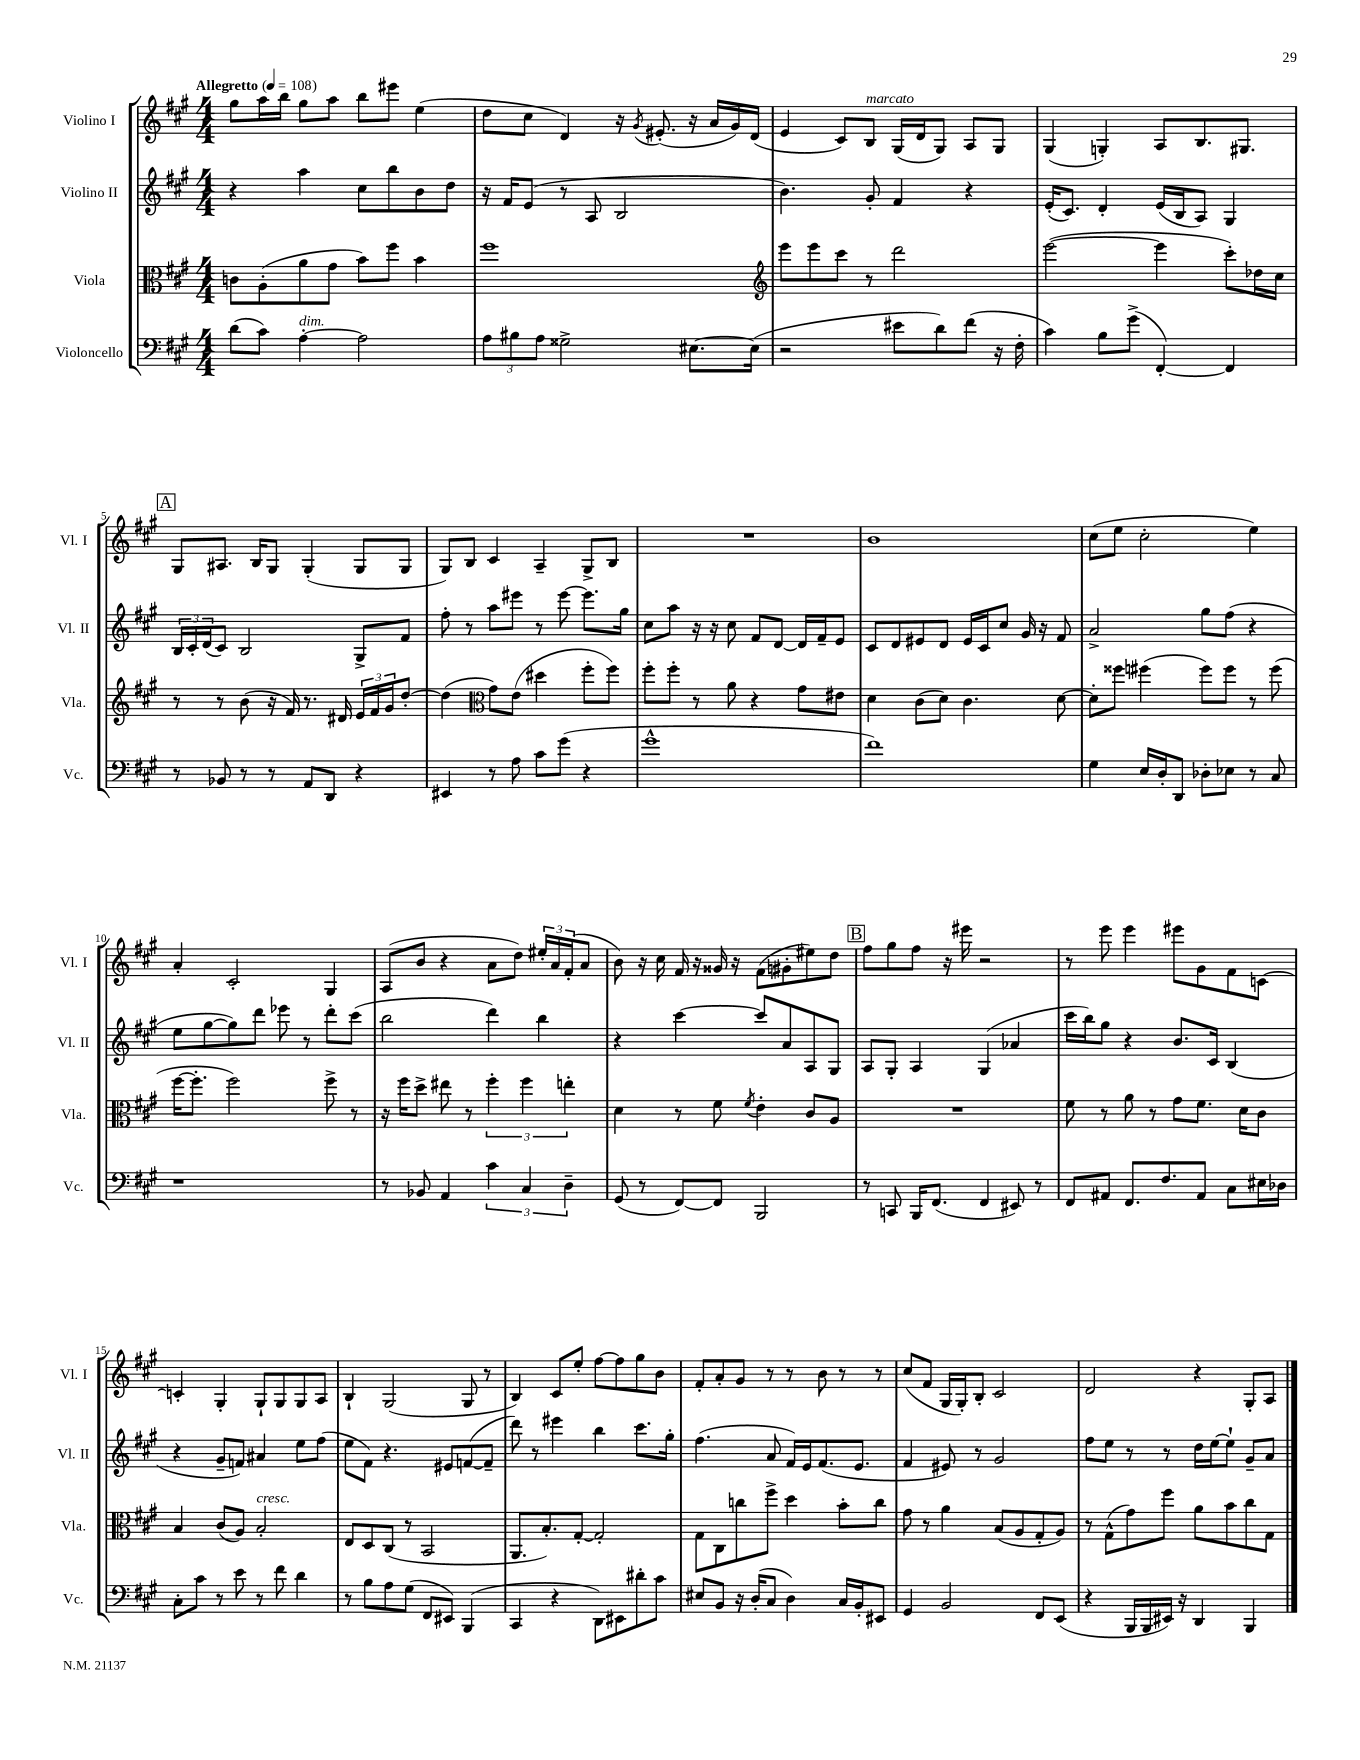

**kern	**kern	**kern	**kern
*staff4	*staff3	*staff2	*staff1
*clefF4	*clefC3	*clefG2	*clefG2
*k[f#c#g#]	*k[f#c#g#]	*k[f#c#g#]	*k[f#c#g#]
*M4/4	*M4/4	*M4/4	*M4/4
*MM108	*MM108	*MM108	*MM108
(8d	8c	4r	8gg#
8c#)	(8A'	.	16aa
.	.	.	16bb
[4A'	8a	4aa	8gg#
.	8g#	.	8aa
2A]	8b)	8cc#	8bb
.	8ff#	8bb	8eee#
.	4b	8b	(4ee
.	.	8dd	.
=	=	=	=
12A	1ff#	16r	8dd
.	.	16f#	.
12B#	.	.	.
.	.	(8e	8cc#
12A	.	.	.
2G##^	.	8r	4d)
.	.	8A	.
.	.	2B	16r
.	.	.	8qg#
.	.	.	(8.e#'
[8.E#	.	.	16r
.	.	.	16a
.	.	.	16g#)
(16E#]	.	.	(16d
=	=	=	=
*	*clefG2	*	*
2r	8eee	4.b)	4e
.	8eee	.	.
.	8ccc#	.	8c#)
.	8r	8g#'	8B
8e#	2ddd	4f#	(16G#
.	.	.	16d
8d)	.	.	8G#)
(8f#	.	4r	8A
16r	.	.	8G#
16F#'	.	.	.
=	=	=	=
4c#)	([2eee	(16e'	(4G#
.	.	8.c#)	.
8B	.	4d'	4G')
(8g#^	.	.	.
[4FF#')	4eee]	(16e	8A
.	.	16B	.
.	.	8A)	8.B
4FF#]	8ccc#')	4G#	.
.	.	.	8.G#
.	16dd-	.	.
.	16cc#	.	.
=	=	=	=
8r	8r	24B	8G#
.	.	24c#'	.
.	.	(24d	.
8BB-	8r	8c#)	8.A#
8r	(8b	2B	.
.	.	.	16B
8r	16r	.	8G#
.	16f#)	.	.
8AA	8.r	.	(4G#'
8DD	.	.	.
.	16d#	.	.
4r	24e	8G#^	8G#
.	24f#	.	.
.	24g#	.	.
.	[8dd'	8f#	8G#
=	=	=	=
4EE#	(4dd]	8ff#'	8G#)
.	.	8r	8B
*	*clefC3	*	*
8r	8g#)	8aa	4c#
8A	(8e	8eee#	.
8c#	4dd#	8r	4A~
(8g#	.	[8eee#	.
4r	8ff#'	8.eee#]	8G#^
.	8ff#)	.	8B
.	.	16gg#	.
=	=	=	=
1g#^^	8ff#'	8cc#	1r
.	8ff#'	8aa	.
.	8r	16r	.
.	.	16r	.
.	8a	8cc#	.
.	4r	8f#	.
.	.	[8d	.
.	8g#	16d]	.
.	.	16f#~	.
.	8e#	8e	.
=	=	=	=
1f#)	4d	8c#	1b
.	.	8d	.
.	(8c#	8e#	.
.	8d)	8d	.
.	4.c#	16e#	.
.	.	16c#	.
.	.	8cc#	.
.	.	16g#	.
.	.	16r	.
.	[8d	8f#	.
=	=	=	=
4G#	8d']	2a^	(8cc#
.	8ff##	.	8ee
16E	(4ff#	.	2cc#'
16D'	.	.	.
8DD	.	.	.
8D-'	8ff#)	8gg#	.
8E-	8ff#	(8ff#	.
8r	8r	4r	4ee)
8C#	(8ff#	.	.
=	=	=	=
1r	[16ff#	8ee	4a'
.	8.ff#']	.	.
.	.	[8gg#	.
.	2ff#)	8gg#])	2c#'
.	.	8ddd	.
.	.	8eee-	.
.	.	8r	.
.	8ff#^	8ddd'	4G#
.	8r	(8ccc#	.
=	=	=	=
8r	16r	2bb	(8A
.	16ff#	.	.
8BB-	8dd^	.	8b
4AA	8ee#	.	4r
.	8r	.	.
6c#	6ff#'	4ddd)	8a
.	.	.	8dd)
6C#	6ff#	.	.
.	.	4bb	24ee#'
.	.	.	24a
6D~	6ee'	.	(24f#'
.	.	.	8a
=	=	=	=
(8GG#	4d	4r	8b)
8r	.	.	16r
.	.	.	16cc#
[8FF#)	8r	[4ccc#	16f#
.	.	.	16r
8FF#]	8f#	.	16g##
.	.	.	16r
.	8qf#	.	.
2BBB	4e'	8ccc#]	(8f#
.	.	8a	8g#'
.	8c#	8A	8ee#)
.	8A	8G#	8dd
=	=	=	=
8r	1r	8A	8ff#
8CC	.	8G#'	8gg#
16BBB	.	4A	8ff#
(8.FF#	.	.	.
.	.	.	16r
.	.	.	16eee#
4FF#	.	(4G#	2r
8EE#)	.	4a-	.
8r	.	.	.
=	=	=	=
8FF#	8f#	16ccc#	8r
.	.	16bb)	.
8AA#	8r	8gg#	8eee
8.FF#	8a	4r	4eee
.	8r	.	.
8.F#	.	.	.
.	8g#	8.b	8eee#
8AA#	8.f#	.	8g#
.	.	16c#	.
8C#	.	(4B	8f#
.	16d	.	.
16E#	8c#	.	[8c
16D-	.	.	.
=	=	=	=
8C#'	4B	4r	4c']
8c#	.	.	.
8r	(8c#	8g#~	4G#'
8e	8A)	8f)	.
8r	2B'	4a#	8G#`
8f#	.	.	8G#
4d	.	8ee	8G#
.	.	(8ff#	8A
=	=	=	=
8r	8E	8ee	4B`
8B	8D	8f#)	.
8A	(8C#	4.r	(2G#
(8G#	8r	.	.
8FF#	2BB	.	.
8EE#)	.	8e#	.
(4BBB	.	([8f	8G#
.	.	8f~]	8r
=	=	=	=
4CC#	8.AA	8ddd)	4B)
.	.	8r	.
.	8.B')	.	.
4r	.	4eee#	8c#
.	[8G#'	.	8ee'
8DD)	2G#']	4bb	[8ff#
8EE#	.	.	8ff#]
8d#'	.	8.ccc#	8gg#
8c#	.	.	8b
.	.	16gg#'	.
=	=	=	=
8E#	8G#	(4.ff#	8f#'
8BB	8C#	.	8a'
16r	8cc	.	8g#
(16D'	.	.	.
8C#	8ff#^	8a	8r
4D)	4dd	16f#)	8r
.	.	16e	.
.	.	(8.f#	8b
16C#	8b'	.	8r
16BB'	.	8.e	.
8EE#	8cc	.	8r
=	=	=	=
4GG#	8g#	4f#	(8cc#
.	8r	.	8f#
2BB	4a	8e#)	16G#
.	.	.	16G#')
.	.	8r	8B'
.	(8B	2g#	2c#
.	8A	.	.
8FF#	8G#'	.	.
(8EE	8A)	.	.
=	=	=	=
4r	8r	8ff#	2d
.	(8G#^^	8ee	.
16BBB	8g#)	8r	.
16BBB	.	.	.
16EE#)	8ff#	8r	.
16r	.	.	.
4DD	8a	16dd	4r
.	.	[16ee	.
.	8b	8ee`]	.
4BBB	8cc#	8g#~	8G#'
.	8G#	8a	8A
==	==	==	==
*-	*-	*-	*-
